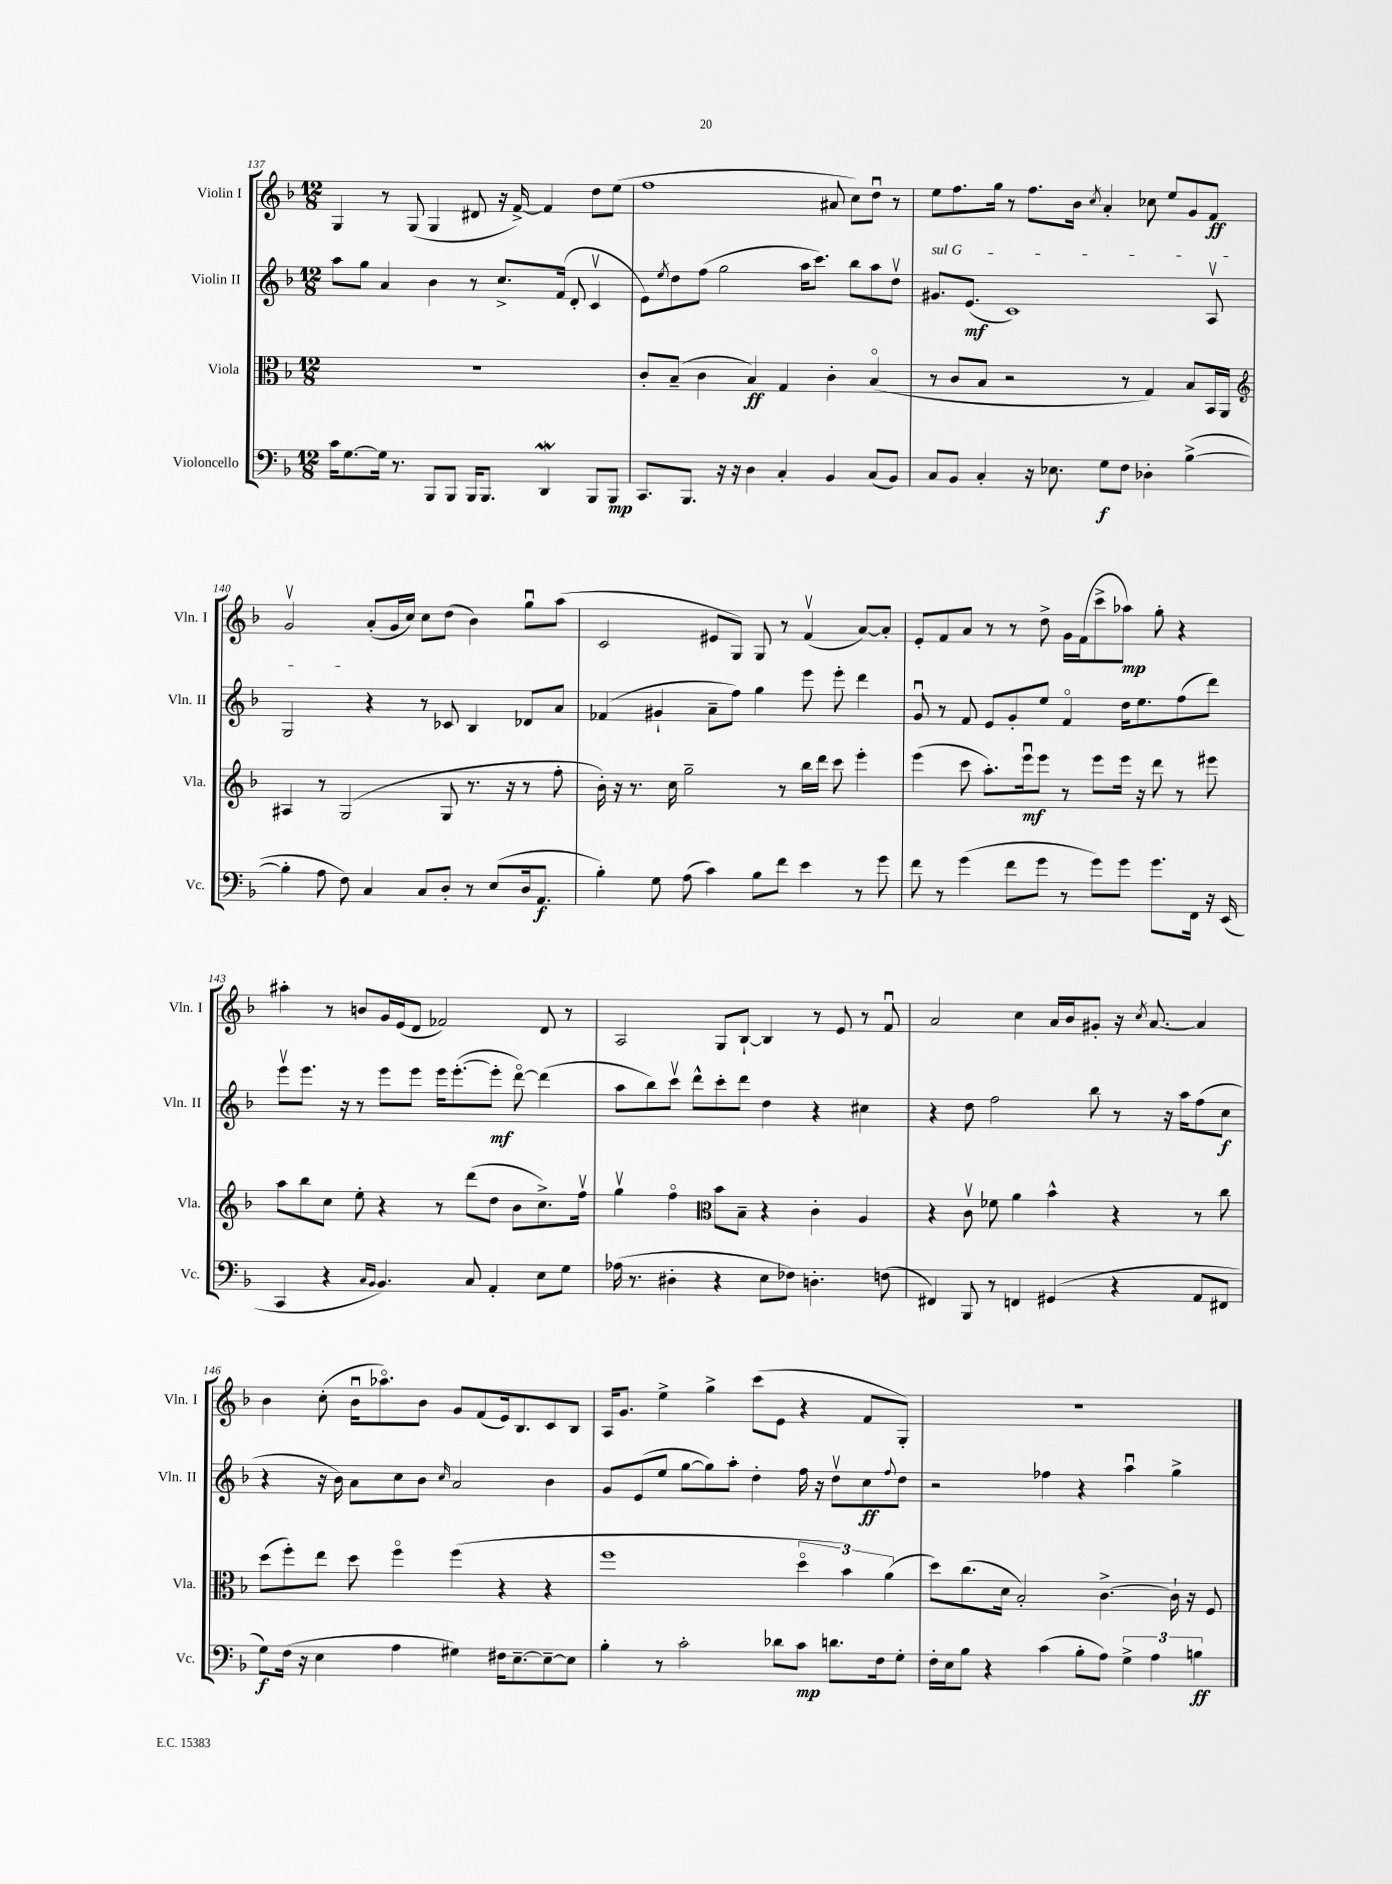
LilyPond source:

<<
\new StaffGroup <<
\new Staff = "s0" \with { instrumentName = "Violin I" shortInstrumentName = "Vln. I" } {
    \clef treble \key f \major \numericTimeSignature \time 12/8
    g4 r8 g8( g4 dis'8 r16 f'16~->) f'4 d''8 e''8( |
    f''1 ais'8 c''8) d''8\downbow r8 |
    e''8 f''8. g''16 r8 f''8. bes'16 \acciaccatura { c''8 } a'4-. ces''8 e''8 g'8 f'8\ff |
    g'2\upbow a'8-.( g'16 c''16) c''8 d''8( bes'4) g''8\downbow a''8( |
    c'2 eis'8 g8) g8 r8 f'4\upbow( a'8~) a'8-. |
    e'8-. f'8 a'8 r8 r8 d''8-> g'16 f'16( c'''8-> aes''8\mp) g''8-. r4 |
    ais''4-. r8 b'8 g'16 e'16( d'8 fes'2) d'8 r8 |
    a2 g8 bes8~-! bes4 r8 e'8 r8 f'8\downbow |
    a'2 c''4 a'16 bes'16 gis'8-. r16 \acciaccatura { c''8 } a'8.~ a'4 |
    bes'4 c''8-.( bes'16\downbow aes''8.\flageolet) bes'8 g'8 f'8( e'16) bes8. c'8 bes8 |
    a16 g'8. e''4-> g''4-> c'''8( e'8 r4 f'8 g8-.) |
    R1. \bar "|." |
}
\new Staff = "s1" \with { instrumentName = "Violin II" shortInstrumentName = "Vln. II" } {
    \clef treble \key f \major \numericTimeSignature \time 12/8
    a''8 g''8 a'4 bes'4 r8 c''8.-> f'16( d'8-. c'4\upbow |
    e'8) \acciaccatura { e''8 } d''8 f''8( g''2 a''16 c'''8.) bes''8 a''8 d''8\upbow |
    \once \override TextSpanner.bound-details.left.text = \markup { \italic "sul G" } gis'8.\startTextSpan e'8.\mf( c'1) a8\upbow |
    g2\stopTextSpan r4 r8 ces'8 bes4 des'8 a'8 |
    fes'4( gis'4-! a'8-- f''8) g''4 e'''8 e'''8-. d'''4 |
    g'8\downbow r8 f'8 e'8 g'8-. e''8 f'4\flageolet d''16 e''8. f''8( d'''8) |
    e'''8\upbow e'''8. r16 r8 e'''8 e'''8 e'''16 e'''8.~-.( e'''8-.\mf d'''8~\flageolet) d'''4( |
    a''8 bes''8) c'''8\upbow d'''8-^ c'''8-. d'''8 d''4 r4 cis''4 |
    r4 d''8 f''2 bes''8 r8 r16 a''16 f''8( c''8\f |
    r4 r16 bes'16) a'8 c''8 bes'8 \grace { c''16 } a'2 bes'4 |
    g'8 e'8( e''8 g''8~ g''8) a''8-. d''4-. f''16 r16 d''8\upbow c''8\ff \appoggiatura { f''8 } d''8 |
    r2 fes''4 r4 a''4\downbow g''4-> \bar "|." |
}
\new Staff = "s2" \with { instrumentName = "Viola" shortInstrumentName = "Vla." } {
    \clef alto \key f \major \numericTimeSignature \time 12/8
    R1. |
    c'8-. bes8--( c'4 bes4\ff) g4 c'4-. bes4\flageolet( |
    r8 c'8 bes8 r2 r8 g4) bes8 bes,16 a,16 |
    \clef treble ais4 r8 g2( g8 r8. r16 r8 f''8-. |
    bes'16-.) r16 r8. c''16 g''2-- r8 bes''16 d'''16 c'''8 e'''4-. |
    e'''4( c'''8 a''8.-.) e'''16\downbow\mf e'''8 r8 e'''8 e'''16 r16 d'''8 r8 eis'''8 |
    a''8 bes''8 c''8 e''8-. r4 r8 d'''8( d''8 bes'8 c''8.->) f''16\upbow |
    g''4\upbow f''4\flageolet \clef alto bes'8 bes8-- r4 c'4-. a4 |
    r4 c'8\upbow fes'8 a'4 bes'4-^ r4 r8 c''8 |
    d''8( f''8-.) e''8 d''8 f''4\flageolet f''4( r4 r4 |
    f''1 \tuplet 3/2 { d''4\flageolet bes'4) a'4( } |
    d''8) c''8.( d'16 bes2-.) c'4.~-> c'16-! r16 f8 \bar "|." |
}
\new Staff = "s3" \with { instrumentName = "Violoncello" shortInstrumentName = "Vc." } {
    \clef bass \key f \major \numericTimeSignature \time 12/8
    c'16 g8.~ g16 r8. bes,,8 bes,,8 bes,,16 bes,,8. d,4\mordent bes,,8 bes,,8\mp |
    c,8. bes,,8. r16 r16 d4 c4-. bes,4 c8( bes,8) |
    c8 bes,8 c4-. r16 ees8. g8\f f8 des4-. bes4~->( |
    bes4-. a8 f8) c4 c8 d8-. r8 e8( d16 a,8.\f |
    bes4-.) g8 a8( c'4) bes8 f'8 e'4 r8 g'8 |
    f'8 r8 g'4( f'8 g'8 r8 g'8) g'8 g'8. f,16 r16 e,16( |
    c,4 r4 \grace { c16 bes,16 } bes,4.) c8 a,4-. e8 g8 |
    aes16( r8. dis4-. r4 e8 fes8) d4.-. f8( |
    fis,4) bes,,8 r8 f,4 gis,4( r4 a,8 fis,8 |
    g8\f) f16( r16 e4 a4 gis4) fis16 e8.~-- e8~-- e8 |
    bes4-. r8 c'2-. des'8 c'8\mp d'8. f16 g8-. |
    f16-. e16 bes8 r4 c'4( bes8-. a8) \tuplet 3/2 { g4-> a4 b4\ff } \bar "|." |
}
>>
>>
\layout { \context { \Score currentBarNumber = #137 } }
